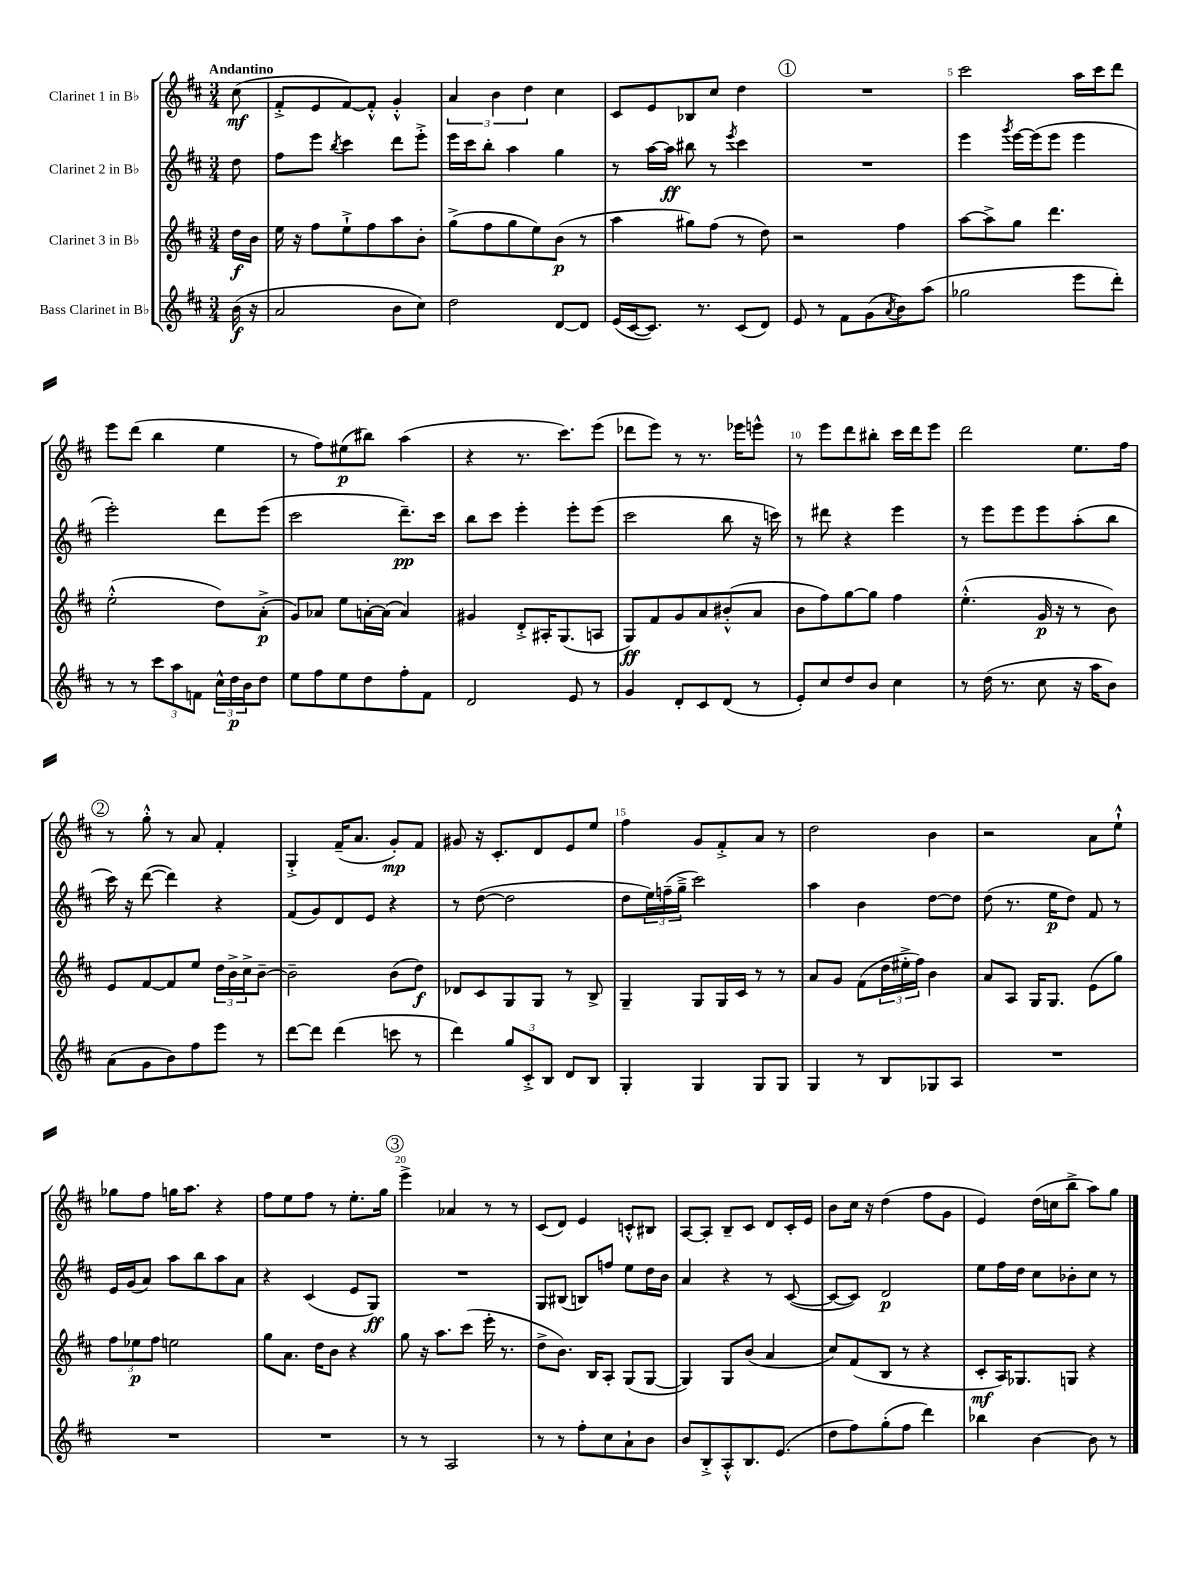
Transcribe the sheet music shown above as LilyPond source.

<<
\new StaffGroup <<
\new Staff = "s0" \with { instrumentName = "Clarinet 1 in Bb" } {
    \clef treble \key d \major \numericTimeSignature \time 3/4 \partial 8 \tempo "Andantino"
    cis''8\mf( |
    fis'8-.-> e'8 fis'8~) fis'8-.-^ g'4-.-^ |
    \tuplet 3/2 { a'4 b'4 d''4 } cis''4 |
    cis'8 e'8 bes8 cis''8 d''4 |
    \mark \markup { \circle "1" } R2. |
    cis'''2 a''16 cis'''16 d'''8 |
    e'''8 d'''8( b''4 e''4 |
    r8 fis''8) eis''8\p( bis''8) a''4( |
    r4 r8. cis'''8.) e'''8( |
    des'''8 e'''8) r8 r8. ees'''16 e'''8-^ |
    r8 e'''8 d'''8 bis''8-. cis'''16 d'''16 e'''8 |
    d'''2 e''8. fis''16 |
    \mark \markup { \circle "2" } r8 g''8-.-^ r8 a'8 fis'4-. |
    g4-.-> fis'16--( a'8. g'8-.\mp) fis'8 |
    gis'8 r16 cis'8.-. d'8 e'8 e''8 |
    fis''4 g'8 fis'8-.-> a'8 r8 |
    d''2 b'4 |
    r2 a'8 e''8-!-^ |
    ges''8 fis''8 g''16 a''8. r4 |
    fis''8 e''8 fis''8 r8 e''8.-. g''16 |
    \mark \markup { \circle "3" } e'''4-> aes'4 r8 r8 |
    cis'8( d'8) e'4 c'8-.-^ bis8 |
    a8~ a8-. b8-- cis'8 d'8 cis'16-. e'16 |
    b'8 cis''16 r16 d''4( fis''8 g'8 |
    e'4) d''16( c''16 b''8-> a''8) g''8 \bar "|." |
}
\new Staff = "s1" \with { instrumentName = "Clarinet 2 in Bb" } {
    \clef treble \key d \major \numericTimeSignature \time 3/4 \partial 8
    d''8 |
    fis''8 e'''8 \acciaccatura { b''8 } cis'''4 d'''8 e'''8-.-> |
    e'''16 cis'''16 b''8-. a''4 g''4 |
    r8 a''16~ a''16\ff bis''8 r8 \acciaccatura { e'''8 } cis'''4 |
    \mark \markup { \circle "1" } R2. |
    e'''4 \acciaccatura { g'''8 } e'''16~ e'''16( e'''8 e'''4 |
    e'''2-.) d'''8 e'''8( |
    cis'''2 d'''8.--\pp) cis'''16 |
    b''8 cis'''8 e'''4-. e'''8-. e'''8( |
    cis'''2 b''8 r16 c'''16) |
    r8 dis'''8 r4 e'''4 |
    r8 e'''8 e'''8 e'''8 a''8-.( b''8 |
    \mark \markup { \circle "2" } cis'''16) r16 d'''8~( d'''4) r4 |
    fis'8( g'8) d'8 e'8 r4 |
    r8 d''8~( d''2 |
    d''8 \tuplet 3/2 { e''16) f''16--( g''16---> } cis'''2) |
    a''4 b'4 d''8~ d''8 |
    d''8( r8. e''16\p d''8) fis'8 r8 |
    e'16 g'16( a'8) a''8 b''8 a''8 a'8 |
    r4 cis'4( e'8 g8\ff) |
    \mark \markup { \circle "3" } R2. |
    g8 bis8( b8) f''8 e''8 d''16 b'16 |
    a'4 r4 r8 cis'8~( |
    cis'8~ cis'8) d'2\p |
    e''8 fis''16 d''16 cis''8 bes'8-. cis''8 r8 \bar "|." |
}
\new Staff = "s2" \with { instrumentName = "Clarinet 3 in Bb" } {
    \clef treble \key d \major \numericTimeSignature \time 3/4 \partial 8
    d''16\f b'16 |
    e''16 r16 fis''8 e''8-!-> fis''8 a''8 b'8-. |
    g''8->( fis''8 g''8 e''8) b'8\p( r8 |
    a''4 gis''8) fis''8( r8 d''8) |
    \mark \markup { \circle "1" } r2 fis''4 |
    a''8~ a''8-> g''8 d'''4. |
    e''2-.-^( d''8) a'8-.->\p( |
    g'8) aes'8 e''8 a'16~-. a'16( a'4) |
    gis'4 d'8-.-> ais16-. g8.( a8 |
    g8\ff) fis'8 g'8 a'8 bis'8-.-^( a'8 |
    b'8 fis''8) g''8~ g''8 fis''4 |
    e''4.-.-^( g'16\p r16 r8 b'8) |
    \mark \markup { \circle "2" } e'8 fis'8~ fis'8 e''8 \tuplet 3/2 { d''16 b'16-> cis''16-> } b'8~-- |
    b'2-- b'8( d''8\f) |
    des'8 cis'8 g8 g8 r8 b8-> |
    g4-- g8 g16 cis'16 r8 r8 |
    a'8 g'8 fis'8( \tuplet 3/2 { d''16 eis''16-.-> fis''16) } b'4 |
    a'8 a8 g16 g8. e'8( g''8) |
    \tuplet 3/2 { fis''8 ees''8\p fis''8 } e''2 |
    g''8 a'8. d''16 b'8 r4 |
    \mark \markup { \circle "3" } g''8 r16 a''8. cis'''8( e'''16-. r8. |
    d''8-> b'8.) b16 a8-. g8( g8~ |
    g4) g8 b'8( a'4 |
    cis''8) fis'8( b8 r8 r4 |
    cis'8-.\mf a16) ges8. g8 r4 \bar "|." |
}
\new Staff = "s3" \with { instrumentName = "Bass Clarinet in Bb" } {
    \clef treble \key d \major \numericTimeSignature \time 3/4 \partial 8
    b'16\f( r16 |
    a'2 b'8 cis''8) |
    d''2 d'8~ d'8 |
    e'16( cis'16~ cis'8.) r8. cis'8( d'8) |
    \mark \markup { \circle "1" } e'8 r8 fis'8 g'8( \acciaccatura { a'8 } b'8) a''8( |
    ges''2 e'''8 d'''8-.) |
    r8 r8 \tuplet 3/2 { cis'''8 a''8 f'8 } \tuplet 3/2 { cis''16-^ d''16\p b'16 } d''8 |
    e''8 fis''8 e''8 d''8 fis''8-. fis'8 |
    d'2 e'8 r8 |
    g'4 d'8-. cis'8 d'8( r8 |
    e'8-.) cis''8 d''8 b'8 cis''4 |
    r8 d''16( r8. cis''8 r16 a''16 b'8) |
    \mark \markup { \circle "2" } a'8( g'8 b'8) fis''8 e'''8 r8 |
    d'''8~ d'''8 d'''4( c'''8 r8 |
    d'''4) \tuplet 3/2 { g''8 cis'8-.-> b8 } d'8 b8 |
    g4-. g4 g8 g8 |
    g4 r8 b8 ges8 a8 |
    R2. |
    R2. |
    R2. |
    \mark \markup { \circle "3" } r8 r8 a2 |
    r8 r8 fis''8-. cis''8 a'8-! b'8 |
    b'8 b8-.-> a8-.-^ b8. e'8.( |
    d''8 fis''8) g''8-.( fis''8 d'''4) |
    bes''4 b'4~ b'8 r8 \bar "|." |
}
>>
>>
\layout { \context { \Score \override BarNumber.break-visibility = ##(#f #t #t) barNumberVisibility = #(every-nth-bar-number-visible 5) } }
